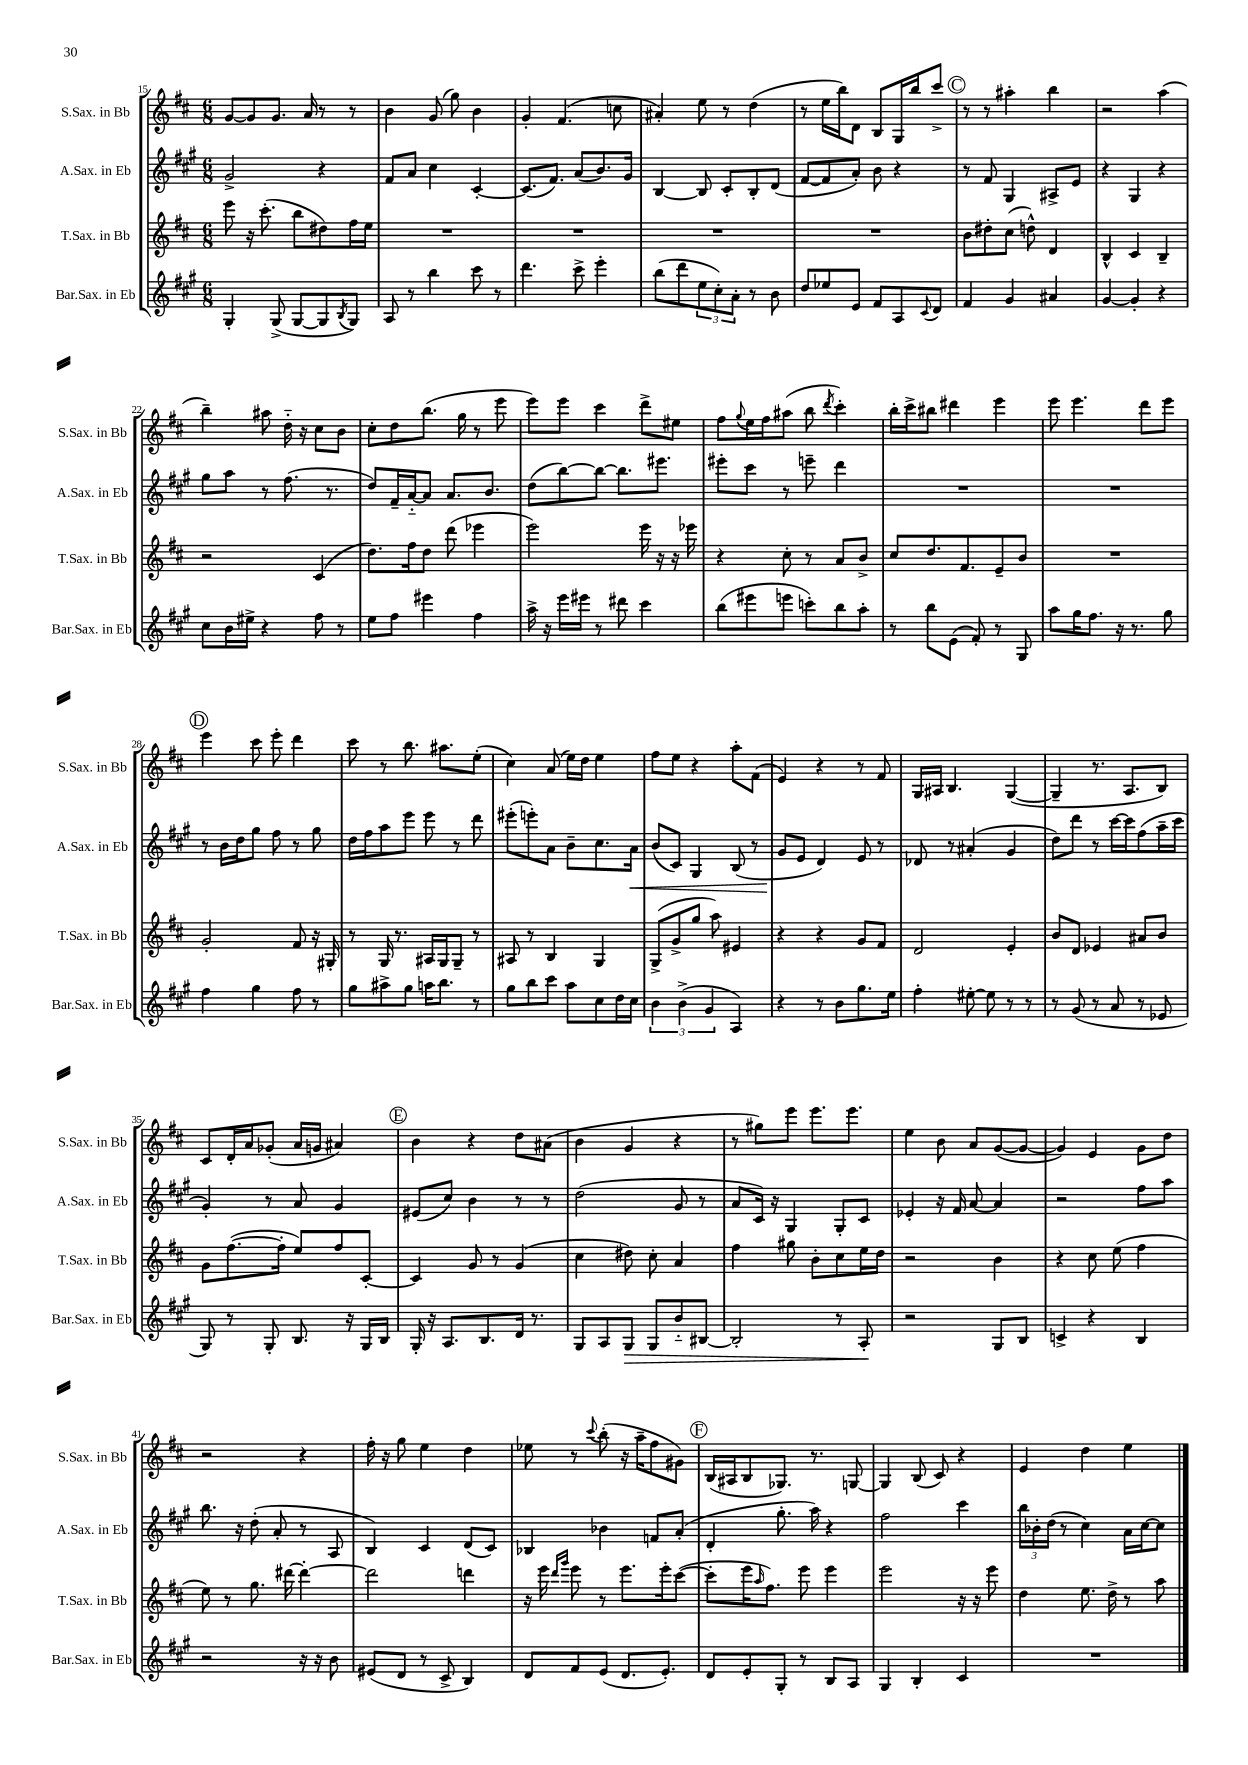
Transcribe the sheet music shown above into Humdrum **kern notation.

**kern	**kern	**kern	**kern
*staff4	*staff3	*staff2	*staff1
*clefG2	*clefG2	*clefG2	*clefG2
*k[f#c#g#]	*k[f#c#]	*k[f#c#g#]	*k[f#c#]
*M6/8	*M6/8	*M6/8	*M6/8
4G#'/	8eee\	2g#^/	[8g/L
.	16r	.	8g/]
.	(8.ccc#'\	.	.
(8G#^/	.	.	8.g/J
[8G#/L	8bb\L	.	.
.	.	.	16a/
8G#/]	8dd#\)	4r	8r
8qB/	.	.	.
8G#/J)	16ff#\L	.	8r
.	16ee\JJ	.	.
=	=	=	=
8A/	2.r	8f#/L	4b\
8r	.	8a/J	.
4bb\	.	4cc#\	(8g/
.	.	.	8gg\)
8ccc#\	.	[4c#'/	4b\
8r	.	.	.
=	=	=	=
4.ddd\	2.r	(8.c#/]L	4g'/
.	.	8.f#/J)	.
.	.	.	(4.f#/
8ccc#^\	.	(8a/L	.
4eee'\	.	8.b/)	.
.	.	.	8cc\
.	.	16g#/Jk	.
=	=	=	=
(8bb\L	2.r	[4B/	4a#'/)
8ddd\	.	.	.
12ee\	.	8B/]	8ee\
12cc#'\)	.	.	.
.	.	8c#'/L	8r
12a'\J	.	.	.
8r	.	8B'/	(4dd\
8b\	.	(8d/J	.
=	=	=	=
8dd/L	2.r	[8f#/L	8r
8ee-/	.	8f#/]	16ee\LL
.	.	.	16bb\J)
8e/J	.	8a'/J)	8d\J
8f#/L	.	8b\	8B/L
8A/	.	4r	16G/L
.	.	.	16bb/J
8qqc#/	.	.	.
8d/J	.	.	8ccc#^/J
=	=	=	=
4f#/	8b\L	8r	8r
.	8dd#'\	8f#/	8r
4g#/	(8cc#\J	4G#/	4aa#'\
.	8dd^^\)	.	.
4a#/	4d/	8A#^/L	4bb\
.	.	8e/J	.
=	=	=	=
[4g#/	4B^^/	4r	2r
4g#'/]	4c#/	4G#/	.
4r	4B~/	4r	(4aa\
=	=	=	=
8cc#\L	2r	8gg#\L	4bb~\)
16b\L	.	8aa\J	.
16ee#^\JJ	.	.	.
4r	.	8r	8aa#\
.	.	(8.ff#\	16dd'~\
.	.	.	16r
8ff#\	(4c#/	.	8cc#\L
.	.	8.r	.
8r	.	.	8b\J
=	=	=	=
8ee\L	8.dd\L)	8dd/L)	8cc#'\L
8ff#\J	.	16f#~/L	8dd\
.	16ff#\k	[16a'~/J	.
4eee#\	8dd\J	8a/]J	(8.bb\J
.	(8ddd\	8.a/L	.
.	.	.	16gg\
4ff#\	4eee-\	.	8r
.	.	8.b/J	.
.	.	.	8eee\
=	=	=	=
16aa^\	2eee\)	(8dd\L	8eee\L)
16r	.	.	.
16eee\LL	.	[8bb\)	8eee\J
16eee#\JJ	.	.	.
8r	.	8bb\_J	4ccc#\
8ddd#\	.	8.bb\]L	.
4ccc#\	16eee\	.	8ddd^\L
.	16r	8.eee#\J	.
.	16r	.	8ee#\J
.	16eee-\	.	.
=	=	=	=
(8bb\L	4r	8eee#'\L	8ff#\L
.	.	.	8qqgg/
8eee#\	.	8ccc#\J	16ee\L
.	.	.	16ff#\J
8eee\J	8cc#'\	8r	(8aa#\J
8ccc'\L)	8r	8eee~\	8bb\
.	.	.	8qddd/
8bb\	8a/L	4ddd\	4ccc#'\)
8aa'\J	8b^/J	.	.
=	=	=	=
8r	8cc#/L	2.r	16bb'\LL
.	.	.	16ccc#^\J
8bb\L	8.dd/	.	8bb#\J
(8e\J	.	.	4ddd#\
.	8.f#/	.	.
8f#'/)	.	.	.
8r	8e~/	.	4eee\
8G#/	8b/J	.	.
=	=	=	=
8aa\L	2.r	2.r	8eee\
16gg#\K	.	.	4.eee\
8.ff#\J	.	.	.
16r	.	.	.
8.r	.	.	.
.	.	.	8ddd\L
8gg#\	.	.	8eee\J
=	=	=	=
4ff#\	2g'/	8r	4eee\
.	.	16b\LL	.
.	.	16dd\J	.
4gg#\	.	8gg#\J	8ccc#\
.	.	8ff#\	8eee'\
8ff#\	8f#/	8r	4ddd\
8r	16r	8gg#\	.
.	16G#'/	.	.
=	=	=	=
8gg#\L	8r	16dd\LL	8ccc#\
.	.	16ff#\J	.
8aa#^\	16G/	8aa\	8r
.	8.r	.	.
8gg#\J	.	8eee\J	8.bb\
16aa\LK	16A#/LL	8eee\	.
8.bb\J	16G/J	.	8.aa#\L
.	8G~/J	8r	.
8r	8r	8ddd\	(8ee'\J
=	=	=	=
8gg#\L	8A#/	(8eee#'\L	4cc#\)
8bb\	8r	8eee'\)	.
8ccc#\J	4B/	8a\J	(8a/
8aa\L	.	8b~\L	16ee\LL)
.	.	.	16dd\JJ
8cc#\	4G/	8.cc#\	4ee\
16dd\L	.	.	.
16cc#\JJ	.	16a\Jk	.
=	=	=	=
6b\	(8G^/L	(8b/L	8ff#\L
.	8g^/	8c#/J)	8ee\J
(6b^\	.	.	.
.	8gg/J	4G#/	4r
6g#/	.	.	.
.	8aa\)	.	.
4A/)	4e#/	(8B/	8aa'\L
.	.	8r	(8f#\J
=	=	=	=
4r	4r	8g#/L	4e/)
.	.	8e/J	.
8r	4r	4d/)	4r
8b\L	.	.	.
8.gg#\	8g/L	8e/	8r
.	8f#/J	8r	8f#/
16ee\Jk	.	.	.
=	=	=	=
4ff#'\	2d/	8d-/	16G/LL
.	.	.	16A#/JJ
.	.	8r	4.B/
[8ee#'\	.	(4a#'/	.
8ee#\]	.	.	.
8r	4e'/	4g#/	([4G/
8r	.	.	.
=	=	=	=
8r	8b/L	8dd\L)	4G~/]
(8g#/	8d/J	8ddd\J	.
8r	4e-/	8r	8.r
8a/	.	[16ccc#\LL	.
.	.	16ccc#\]J	8.A/L
8r	8a#/L	(8ff#\	.
8e-/	8b/J	16aa~\L	8B/J)
.	.	16ccc#\JJ	.
=	=	=	=
8G#/)	8g\L	4g#'/)	8c#/L
8r	([8.ff#\	.	16d'/L
.	.	.	16a/J
8G#'/	.	8r	(8g-'/J
.	16ff#'\]Jk	.	.
8.B/	8ee/L)	8a/	16a/LL
.	.	.	16g/JJ
.	8ff#/	4g#/	4a#/)
16r	.	.	.
16G#/LL	[8c#'/J	.	.
16B/JJ	.	.	.
=	=	=	=
16G#'/	4c#/]	(8e#/L	4b\
16r	.	.	.
8.A/L	.	8cc#/J)	.
.	8g/	4b\	4r
8.B/	.	.	.
.	8r	.	.
16d/Jk	(4g/	8r	8dd\L
8.r	.	.	.
.	.	8r	(8a#\J
=	=	=	=
8G#/L	4cc#\	(2dd\	4b\
8A/	.	.	.
8G#/J	8dd#\)	.	4g/
8G#/L	8cc#'\	.	.
8b'~/	4a/	8g#/	4r
[8B#/J	.	8r	.
=	=	=	=
2B#'/]	4ff#\	8a/L	8r
.	.	16c#/Jk)	8gg#\L)
.	.	16r	.
.	8gg#\	4G#/	8eee\J
.	8b'\L	.	8.eee\L
8r	8cc#\	8G#'/L	.
.	.	.	8.eee\J
8A'/	16ee\L	8c#/J	.
.	16dd\JJ	.	.
=	=	=	=
2r	2r	4e-'/	4ee\
.	.	16r	8b\
.	.	16f#/	.
.	.	[8a/	8a/L
8G#/L	4b\	4a/]	([8g/
8B/J	.	.	8g/_J
=	=	=	=
4c^/	4r	2r	4g/])
4r	8cc#\	.	4e/
.	(8ee\	.	.
4B/	4ff#\	8ff#\L	8g\L
.	.	8aa\J	8dd\J
=	=	=	=
2r	8ee\)	8.bb\	2r
.	8r	.	.
.	.	16r	.
.	8.gg\	(8dd'\	.
.	.	8a'/	.
.	[16ddd#\	.	.
16r	4ddd#'\_	8r	4r
16r	.	.	.
8b\	.	8A/	.
=	=	=	=
(8e#/L	2ddd#\]	4B/)	16ff#'\
.	.	.	16r
8d/J	.	.	8gg\
8r	.	4c#/	4ee\
8c#^/	.	.	.
4B/)	4ddd\	(8d/L	4dd\
.	.	8c#/J)	.
=	=	=	=
8d/L	16r	4B-/	8ee-\
.	16eee\	.	.
.	16qqddd/LL	.	.
.	16qqggg/JJ	.	.
8f#/	8eee\	.	8r
.	.	.	8qqccc#/
(8e/J	8r	4b-\	(8bb'\
8.d/L	8.eee\L	.	16r
.	.	.	16aa~\LK
.	.	8f/L	8ff#\
8.e'/J)	16eee'\k	.	.
.	([8ccc#\J	(8a'/J	8g#\J)
=	=	=	=
8d/L	8ccc#'\]L	4d'/	(16B/LL
.	.	.	16A#/J
8e'/	16eee\K	.	8B/
.	16qqaa/	.	.
.	8.ff#\J)	.	.
8G#'/J	.	8.gg#'\	8.G-/J)
8r	8eee\	.	.
.	.	16aa\)	8.r
8B/L	4eee\	4r	.
8A/J	.	.	[8G/
=	=	=	=
4G#/	2eee\	2ff#\	4G/]
4B'/	.	.	(8B/
.	.	.	8c#/)
4c#/	16r	4ccc#\	4r
.	16r	.	.
.	8eee\	.	.
=	=	=	=
2.r	4dd\	24bb\LL	4e/
.	.	24b-'\	.
.	.	(24dd\JJ	.
.	.	8r	.
.	8.ee\	4cc#\)	4dd\
.	16dd^\	.	.
.	8r	16a\LL	4ee\
.	.	[16cc#\J	.
.	8aa\	8cc#\]J	.
==	==	==	==
*-	*-	*-	*-
